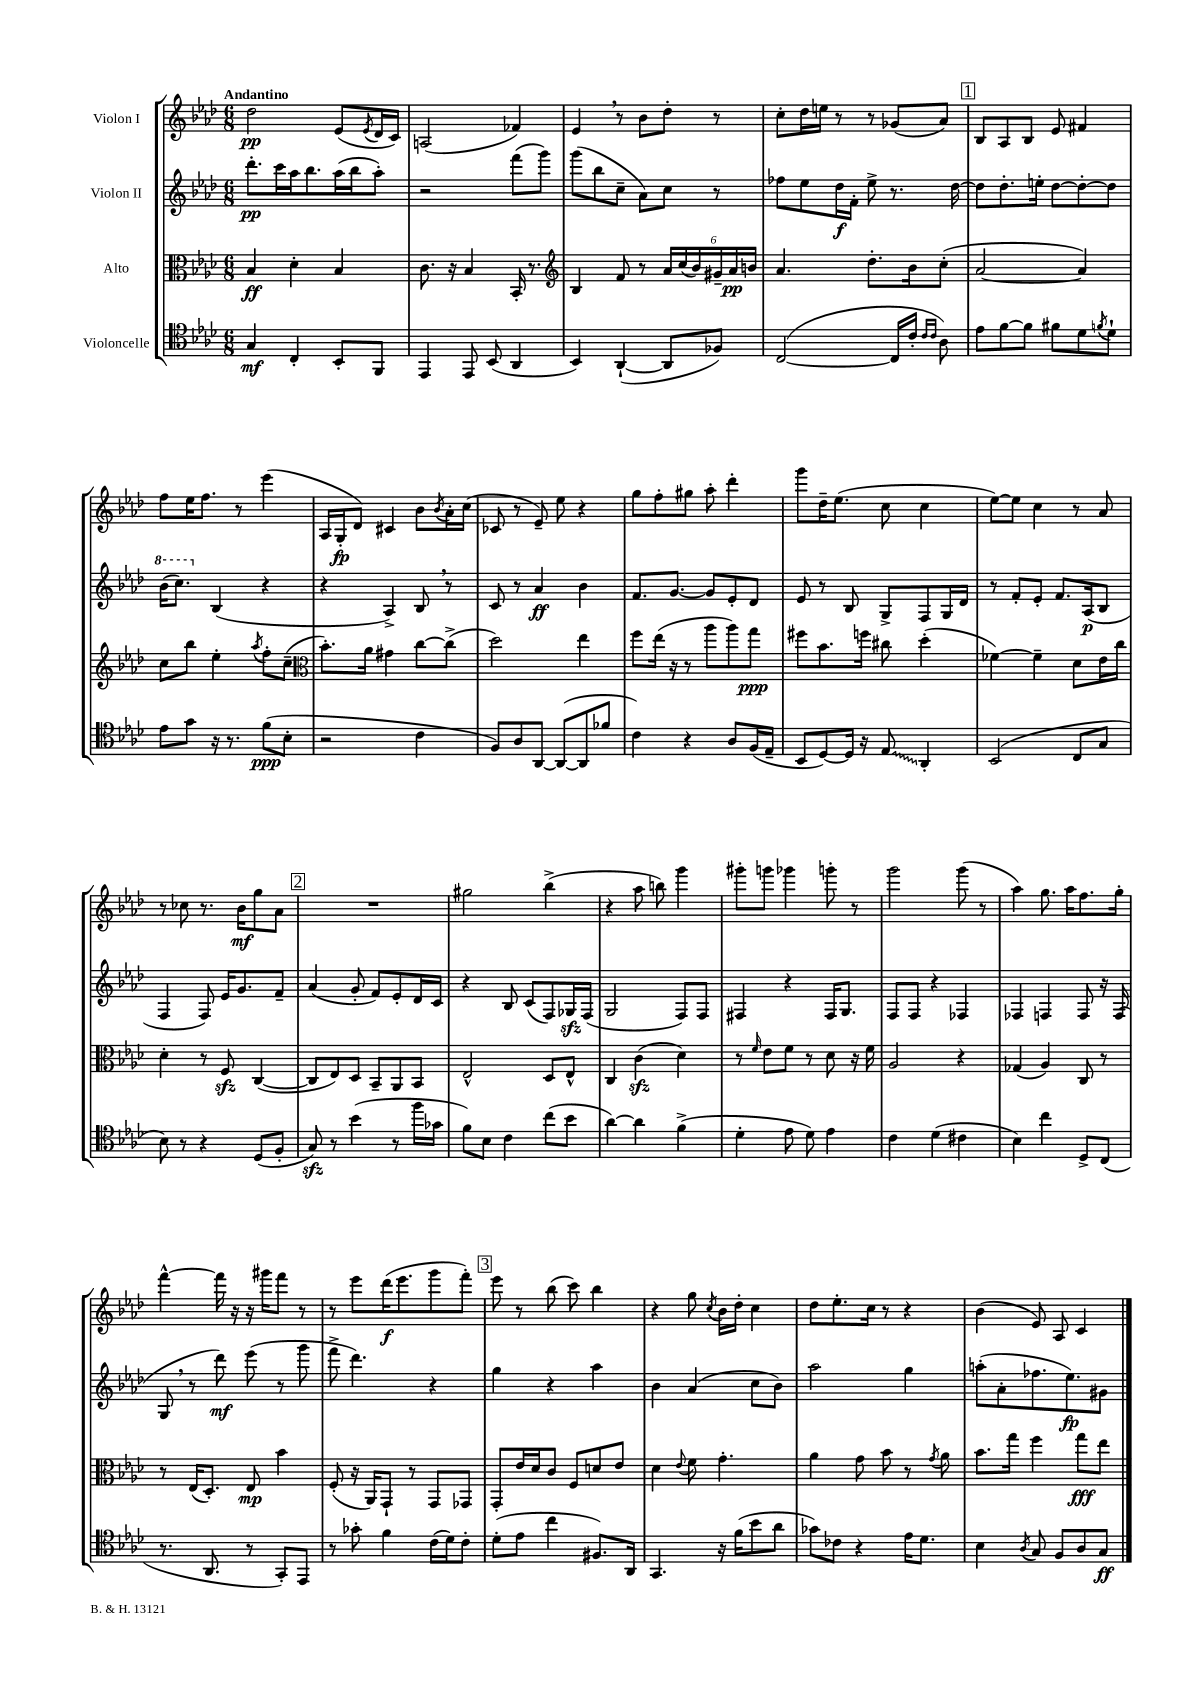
<<
\new StaffGroup <<
\new Staff = "s0" \with { instrumentName = "Violon I" } {
    \clef treble \key aes \major \numericTimeSignature \time 6/8 \tempo "Andantino"
    des''2\pp ees'8( \acciaccatura { ees'8 } des'16 c'16) |
    a2( fes'4) |
    ees'4 \breathe r8 bes'8 des''8-. r8 |
    c''8-. des''16 e''16 r8 r8 ges'8( aes'8) |
    \mark \markup { \box "1" } bes8 aes8 bes8 ees'8 fis'4 |
    f''8 ees''16 f''8. r8 ees'''4( |
    aes16 g16-.\fp des'8) cis'4 bes'8 \acciaccatura { bes'8 } aes'16-. c''16( |
    ces'8 r8 ees'8--) ees''8 r4 |
    g''8 f''8-. gis''8 aes''8-. des'''4-. |
    g'''8 des''16-- ees''8.( c''8 c''4 |
    ees''8~) ees''8 c''4 r8 aes'8 |
    r8 ces''8 r8. bes'16\mf g''8 aes'8 |
    \mark \markup { \box "2" } R2. |
    gis''2 bes''4->( |
    r4 aes''8 b''8) g'''4 |
    gis'''8-. g'''8 ges'''4 g'''8-. r8 |
    g'''2 g'''8( r8 |
    aes''4) g''8. aes''16 f''8. g''16-. |
    f'''4~-^ f'''16 r16 r16 gis'''16 f'''8 r8 |
    r8 ees'''8 des'''16\f( ees'''8. g'''8 f'''8-.) |
    \mark \markup { \box "3" } ees'''8 r8 bes''8( c'''8) bes''4 |
    r4 g''8 \acciaccatura { c''8 } bes'16 des''16-. c''4 |
    des''8 ees''8.-. c''16 r8 r4 |
    bes'4( ees'8) aes8 c'4 \bar "|." |
}
\new Staff = "s1" \with { instrumentName = "Violon II" } {
    \clef treble \key aes \major \numericTimeSignature \time 6/8
    des'''8.-.\pp c'''16 aes''16 bes''8. aes''16( bes''16 aes''8-.) |
    r2 f'''8( g'''8) |
    g'''8( bes''8 c''8-- aes'8) c''8 r8 |
    fes''8 ees''8 des''16\f f'16-. ees''8-> r8. des''16~ |
    \mark \markup { \box "1" } des''8 des''8.-. e''16-. des''8~ des''8~-. des''8 |
    \ottava #1 bes''16( c'''8.) \ottava #0 bes4( r4 |
    r4 aes4->) bes8 \breathe r8 |
    c'8 r8 aes'4\ff bes'4 |
    f'8. g'8.~ g'8 ees'8-. des'8 |
    ees'8 r8 bes8 g8-> f8 g16 des'16 |
    r8 f'8-. ees'8-. f'8. aes16\p( bes8 |
    f4 f8) ees'16 g'8. f'8-- |
    \mark \markup { \box "2" } aes'4( g'8-. f'8) ees'8-. des'16 c'16 |
    r4 bes8 c'8( f8) ges16\sfz f16( |
    g2 f8) f8 |
    fis4 r4 fis16 g8. |
    f8 f8 r4 fes4 |
    fes4 f4 f8 r16 f16( |
    g8 \breathe r8 des'''8\mf) ees'''8( r8 g'''8 |
    f'''8-> des'''4.) r4 |
    \mark \markup { \box "3" } g''4 r4 aes''4 |
    bes'4 aes'4( c''8 bes'8) |
    aes''2 g''4 |
    a''8-.( aes'8-. fes''8. ees''8.\fp) gis'8 \bar "|." |
}
\new Staff = "s2" \with { instrumentName = "Alto" } {
    \clef alto \key aes \major \numericTimeSignature \time 6/8
    bes4\ff des'4-. bes4 |
    c'8. r16 bes4 bes,16-. r8. |
    \clef treble bes4 f'8 r8 \tuplet 6/4 { aes'16 c''16( bes'16) gis'16-- aes'16\pp b'16 } |
    aes'4. des''8.-. bes'16 c''8-.( |
    \mark \markup { \box "1" } aes'2~ aes'4) |
    c''8 bes''8 ees''4-. \acciaccatura { aes''8 } f''8-. c''8--( |
    \clef alto bes'8.-.) aes'16 gis'4 c''8~ c''8->( |
    des''2) ees''4 |
    f''8 ees''16( r16 r8 aes''8 aes''8) g''8\ppp |
    fis''8 bes'8. f''16 cis''8 des''4-.( |
    fes'4~) fes'4-- des'8 ees'16 c''16 |
    des'4-. r8 f8\sfz c4~( |
    \mark \markup { \box "2" } c8 ees8) des8 bes,8-- aes,8 bes,8 |
    ees2-^ des8 ees8-^ |
    c4 c'4\sfz( des'4) |
    r8 \grace { f'16 } ees'8 f'8 r8 des'8 r16 f'16 |
    aes2 r4 |
    ges4( aes4) c8 r8 |
    r8 ees16( des8.-.) ees8\mp bes'4 |
    f8-.( r16 aes,16) g,8-! r8 g,8 ges,8 |
    \mark \markup { \box "3" } g,8-. ees'16 des'16 c'8 f8 d'8 ees'8 |
    des'4 \appoggiatura { ees'8 } f'8 g'4.-. |
    aes'4 g'8 bes'8 r8 \acciaccatura { g'8 } aes'8 |
    bes'8. g''16 f''4 g''8\fff ees''8 \bar "|." |
}
\new Staff = "s3" \with { instrumentName = "Violoncelle" } {
    \clef tenor \key aes \major \numericTimeSignature \time 6/8
    g4\mf c4-. bes,8-. f,8 |
    ees,4 ees,8 bes,8( aes,4 |
    bes,4) aes,4~-!( aes,8 fes8) |
    c2~( c16 c'16-. \grace { c'16 c'16 } aes8) |
    \mark \markup { \box "1" } ees'8 f'8~ f'8 fis'8 des'8 \acciaccatura { f'8 } des'8-! |
    ees'8 g'8 r16 r8. f'8\ppp( bes8-. |
    r2 c'4 |
    f8) aes8 aes,8~ aes,8~( aes,8 fes'8 |
    c'4) r4 aes8 f16( ees16-- |
    bes,8 des8~) des16 r16 \once \override Glissando.style = #'zigzag ees8\glissando aes,4-. |
    bes,2( c8 g8 |
    bes8) r8 r4 des8( f8-. |
    \mark \markup { \box "2" } g8\sfz) r8 bes'4( r8 f''16 ges'16 |
    f'8) bes8 c'4 c''8( bes'8 |
    aes'4~) aes'4 f'4->( |
    des'4-. ees'8 des'8) ees'4 |
    c'4 des'4( cis'4 |
    bes4) c''4 des8-> c8( |
    r8. aes,8. r8 g,8-.) ees,8 |
    r8 ges'8-. f'4 c'16( des'16) c'8-. |
    \mark \markup { \box "3" } des'8-.( ees'8 c''4 fis8.) aes,16 |
    g,4. r16 f'16( bes'8 aes'8 |
    ges'8) ces'8 r4 ees'16 des'8. |
    bes4 \acciaccatura { aes8 } g8 f8 aes8 g8\ff \bar "|." |
}
>>
>>
\layout { \context { \Score \remove "Bar_number_engraver" } }
